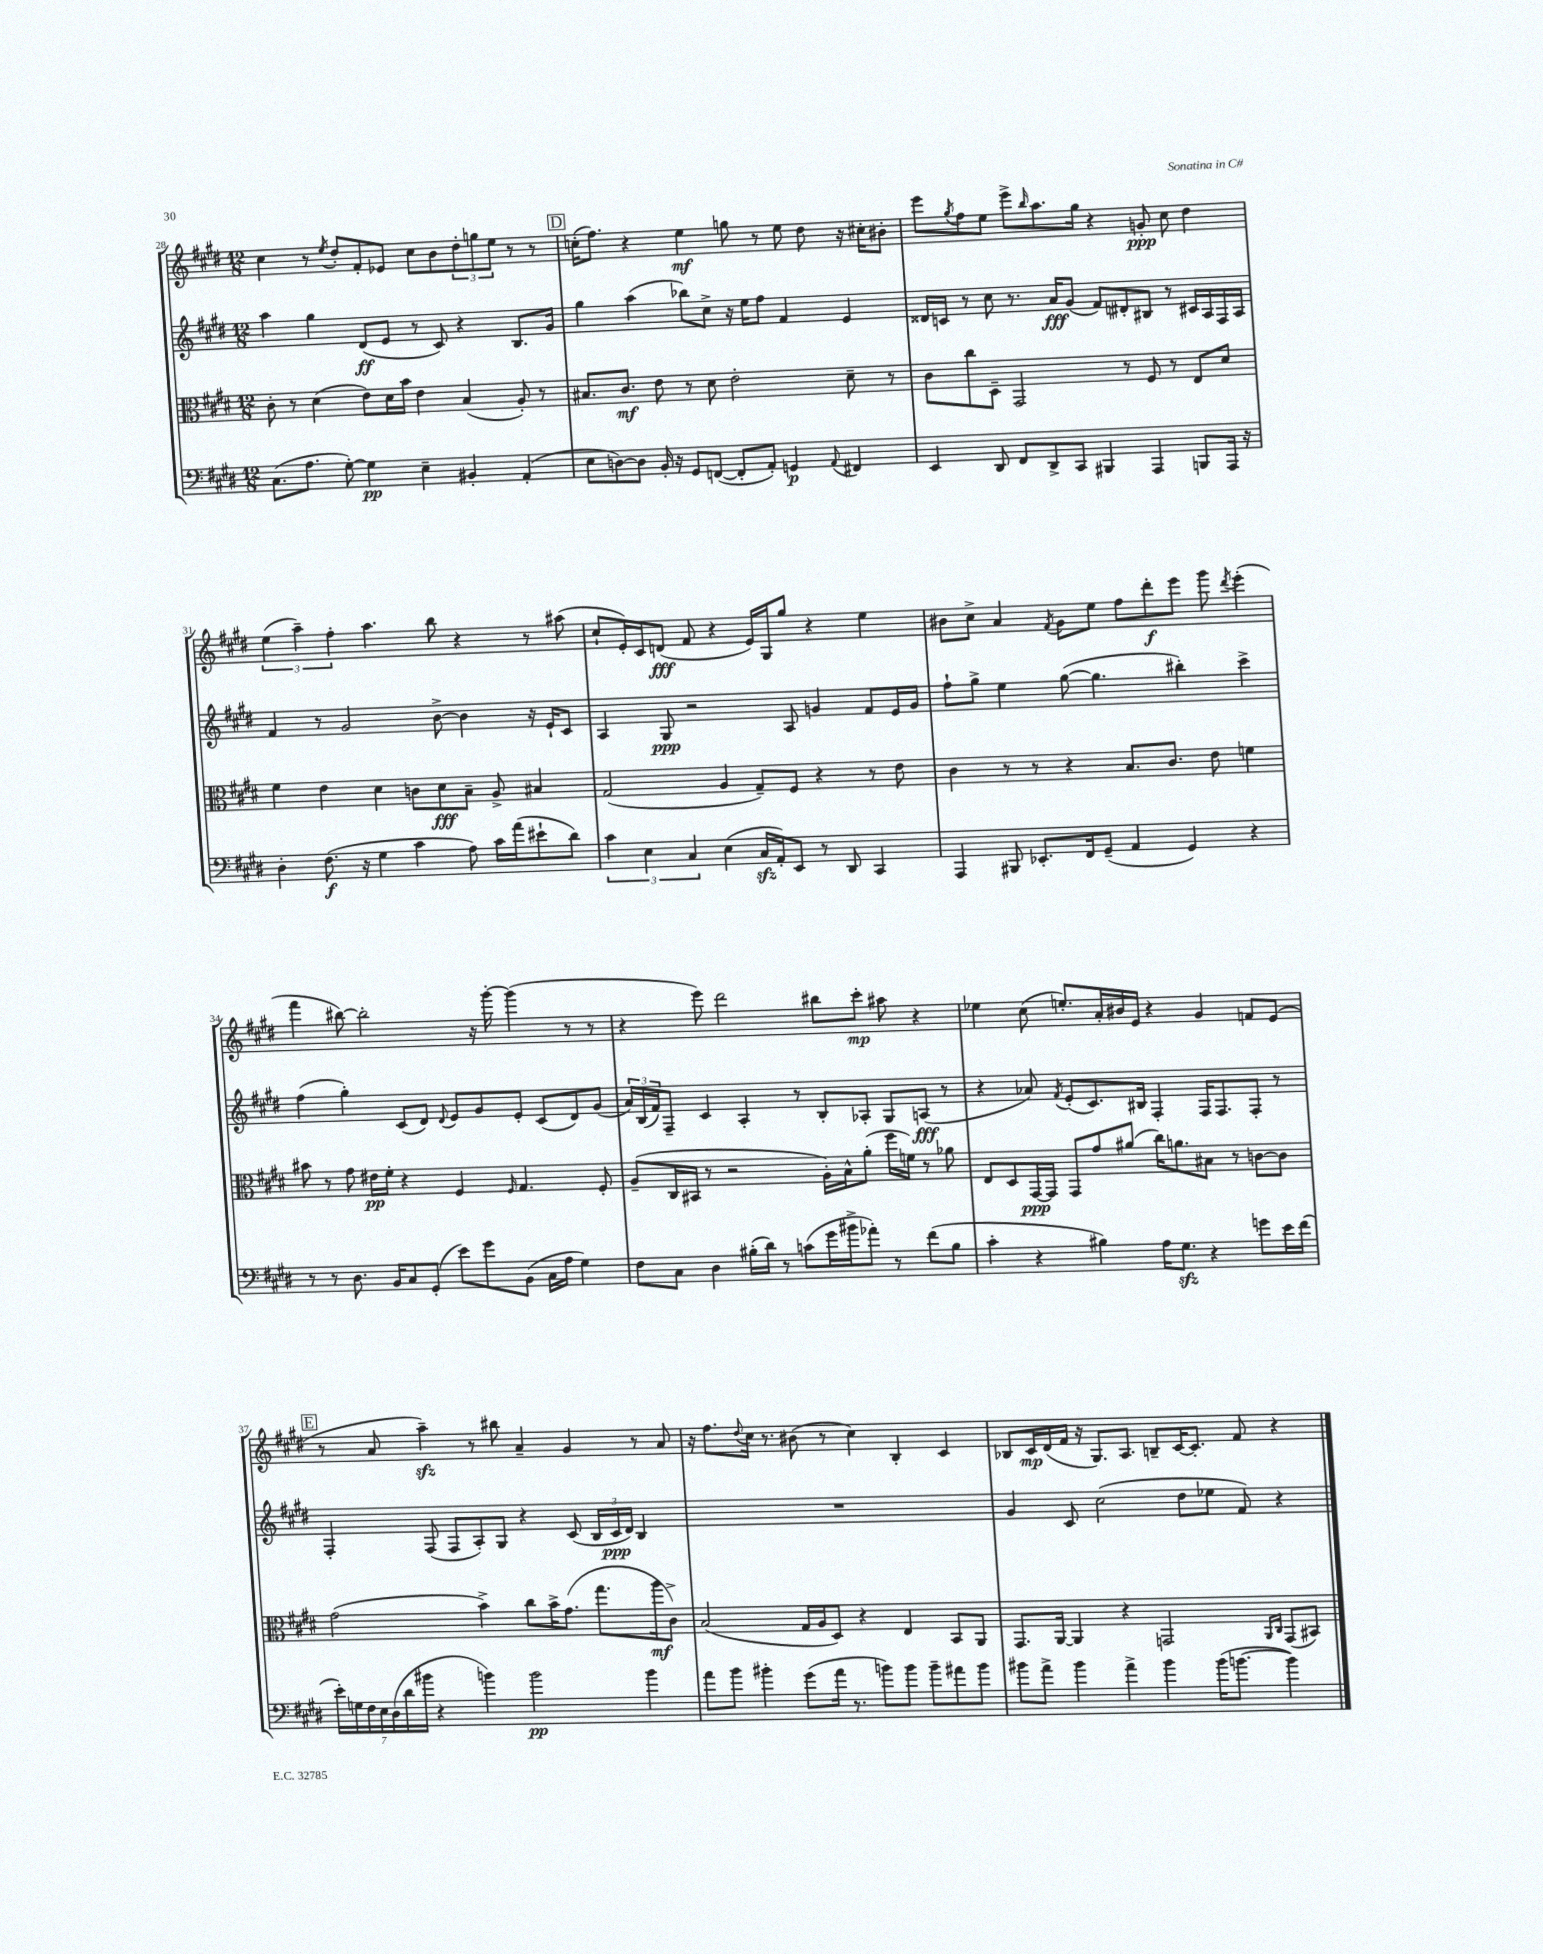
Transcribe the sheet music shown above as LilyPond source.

<<
\new StaffGroup <<
\new Staff = "s0" {
    \clef treble \key e \major \numericTimeSignature \time 12/8
    cis''4 r8 \acciaccatura { e''8 } dis''8-. fis'8-. ees'8 cis''8 b'8 \tuplet 3/2 { dis''8-. g''8 e''8 } r8 r8 |
    \mark \markup { \box "D" } c''16-.( fis''8.) r4 e''4\mf g''8 r8 e''8 dis''8 r16 cis''16-. bis'8-. |
    e'''8 \acciaccatura { gis''8 } fis''8 e''8 e'''8-> \grace { b''16 } a''8. gis''16 r4 g'8-.\ppp cis''8 dis''4 |
    \tuplet 3/2 { e''4( a''4--) fis''4-. } a''4. b''8 r4 r8 ais''8( |
    cis''8-! e'16-.) cis'16 d'8\fff( fis'8 r4 e'16) gis16 gis''8 r4 e''4 |
    bis'8 cis''8-> a'4 \acciaccatura { fis'8 } gis'8 e''8 fis''8 dis'''8-.\f e'''8 gis'''8 \acciaccatura { dis'''8 } e'''4-.( |
    fis'''4 bis''8~) bis''2-. r16 gis'''16~-. gis'''4( r8 r8 |
    r4 e'''8) dis'''2 bis''8 cis'''8-.\mp ais''8 r4 |
    ees''4 cis''8( e''8.-.) a'16-. bis'16 e'16 r4 gis'4 f'8 e'8( |
    \mark \markup { \box "E" } r8 a'8 a''4--\sfz) r8 bis''8 a'4-- gis'4 r8 a'8 |
    r16 fis''8. \appoggiatura { dis''8 } cis''16 r8. bis'8( r8 cis''4) b4-. cis'4 |
    bes8 cis'16\mp dis'16( fis'16 r16 gis8.) a8. b8-- cis'16~ cis'8.-. fis'8 r4 \bar "|." |
}
\new Staff = "s1" {
    \clef treble \key e \major \numericTimeSignature \time 12/8
    a''4 gis''4 dis'8\ff( e'8 r8 cis'8) r4 b8. gis'16 |
    \mark \markup { \box "D" } gis''4 a''4( bes''8) cis''8-> r16 e''16 fis''8 fis'4 e'4 |
    disis'16 c'16 r8 cis''8 r8. a'16\fff gis'8( fis'8) dis'8-. bis8 r8 cis'16 a16 fis16 a16 |
    fis'4 r8 gis'2 b'8~-> b'4 r16 e'16-! cis'8 |
    a4 gis8\ppp r2 a8 g'4 fis'8 e'16 g'16 |
    fis''8-! gis''8-> e''4 gis''8~( gis''4. bis''4-.) cis'''4-> |
    fis''4( gis''4-.) cis'8( dis'8) \appoggiatura { dis'8 } e'8 gis'8 e'8-. cis'8( dis'8) gis'8( |
    \tuplet 3/2 { a'16) b16( fis'16) } fis8-- cis'4 a4-. r8 b8-. aes8-. gis8 a8\fff( r8 |
    r4 aes'8) \acciaccatura { fis'8 } e'8-.( cis'8.) bis16 fis4-. fis16 fis8. fis8-. r8 |
    \mark \markup { \box "E" } fis4-. fis8( fis8 a8-.) gis8 r4 cis'8( \tuplet 3/2 { b16 cis'16\ppp dis'16) } b4 |
    R1. |
    gis'4 cis'8 cis''2( dis''8 ees''8 fis'8) r4 \bar "|." |
}
\new Staff = "s2" {
    \clef alto \key e \major \numericTimeSignature \time 12/8
    cis'8-. r8 dis'4( e'8) dis'16 b'16 e'4 b4( a8-.) r8 |
    \mark \markup { \box "D" } bis8. cis'8.\mf e'8 r8 dis'8 e'2-. dis'8-- r8 |
    cis'8 cis''8 dis8-- gis,2 r8 fis8 r8 e8 dis'8 |
    fis'4 e'4 dis'4 c'8 dis'8\fff b8-- a8-> bis4 |
    gis2( a4 gis8--) fis8 r4 r8 e'8 |
    cis'4 r8 r8 r4 b8. cis'8. e'8 f'4 |
    bis'8 r8 gis'8 eis'16\pp fis'16-. r4 fis4 \grace { fis16 } gis4. fis8-. |
    a8--( cis16 bis,16 r8 r2 a16-.) b16-^ a'8-.( fis''16 f'16) r8 aes'8 |
    e8 dis8 gis,16~\ppp gis,16 gis,8 gis'8 ais'8( cis''16) a'8. bis8 r8 c'8~ c'8 |
    \mark \markup { \box "E" } gis'2( b'4->) cis''8 b'16-> gis'8.( gis''8. a''16\mf cis'8->) |
    b2( gis16 a16 dis8) r4 e4 b,8 a,8 |
    gis,8. a,16~ a,4 r4 g,2 \grace { a,16 cis16 } g,8( bis,8) \bar "|." |
}
\new Staff = "s3" {
    \clef bass \key e \major \numericTimeSignature \time 12/8
    cis8.( a8. gis8~-.) gis4\pp e4-- bis,4-. a,4-.( |
    \mark \markup { \box "D" } e8 d8~) d8 b,16-. r16 gis,8 f,8~( f,8-. a,8-.) g,4\p \appoggiatura { a,8 } fis,4 |
    e,4 dis,8 fis,8 dis,8-> cis,8 bis,,4 a,,4 b,,8 a,,16 r16 |
    dis4-. fis8.\f( r16 gis4 cis'4 a8) cis'16 a'16( eis'8-! dis'8) |
    \tuplet 3/2 { cis'4 e4 cis4 } e4( cis16\sfz a,16-.) e,8 r8 dis,8 cis,4 |
    a,,4 bis,,8 ees,8.-. fis,16 gis,8--( a,4 gis,4) r4 |
    r8 r8 dis8. b,16 cis8 gis,8-.( e'8) gis'8 b,8( cis16 a16 gis4) |
    fis8 cis8 dis4 bis16-.( dis'16) r8 c'8( gis'16 bis'16-> aes'8-.) r8 fis'8( bis8 |
    cis'4-. r4 bis4) a16 gis8.\sfz r4 g'8 e'16 fis'16( |
    \mark \markup { \box "E" } \tuplet 7/4 { e'16-.) g16 fis16 e16 dis16( dis'16 bis'16 } r4 b'4) b'2\pp b'4 |
    a'8 b'8 bis'4-. gis'8( a'16 r8. b'8) b'8 b'8-- ais'8 b'8 |
    bis'8 a'8-> bis'4 a'4-> bis'4 bis'16( b'8.~ b'4) \bar "|." |
}
>>
>>
\layout { \context { \Score currentBarNumber = #28 } }
